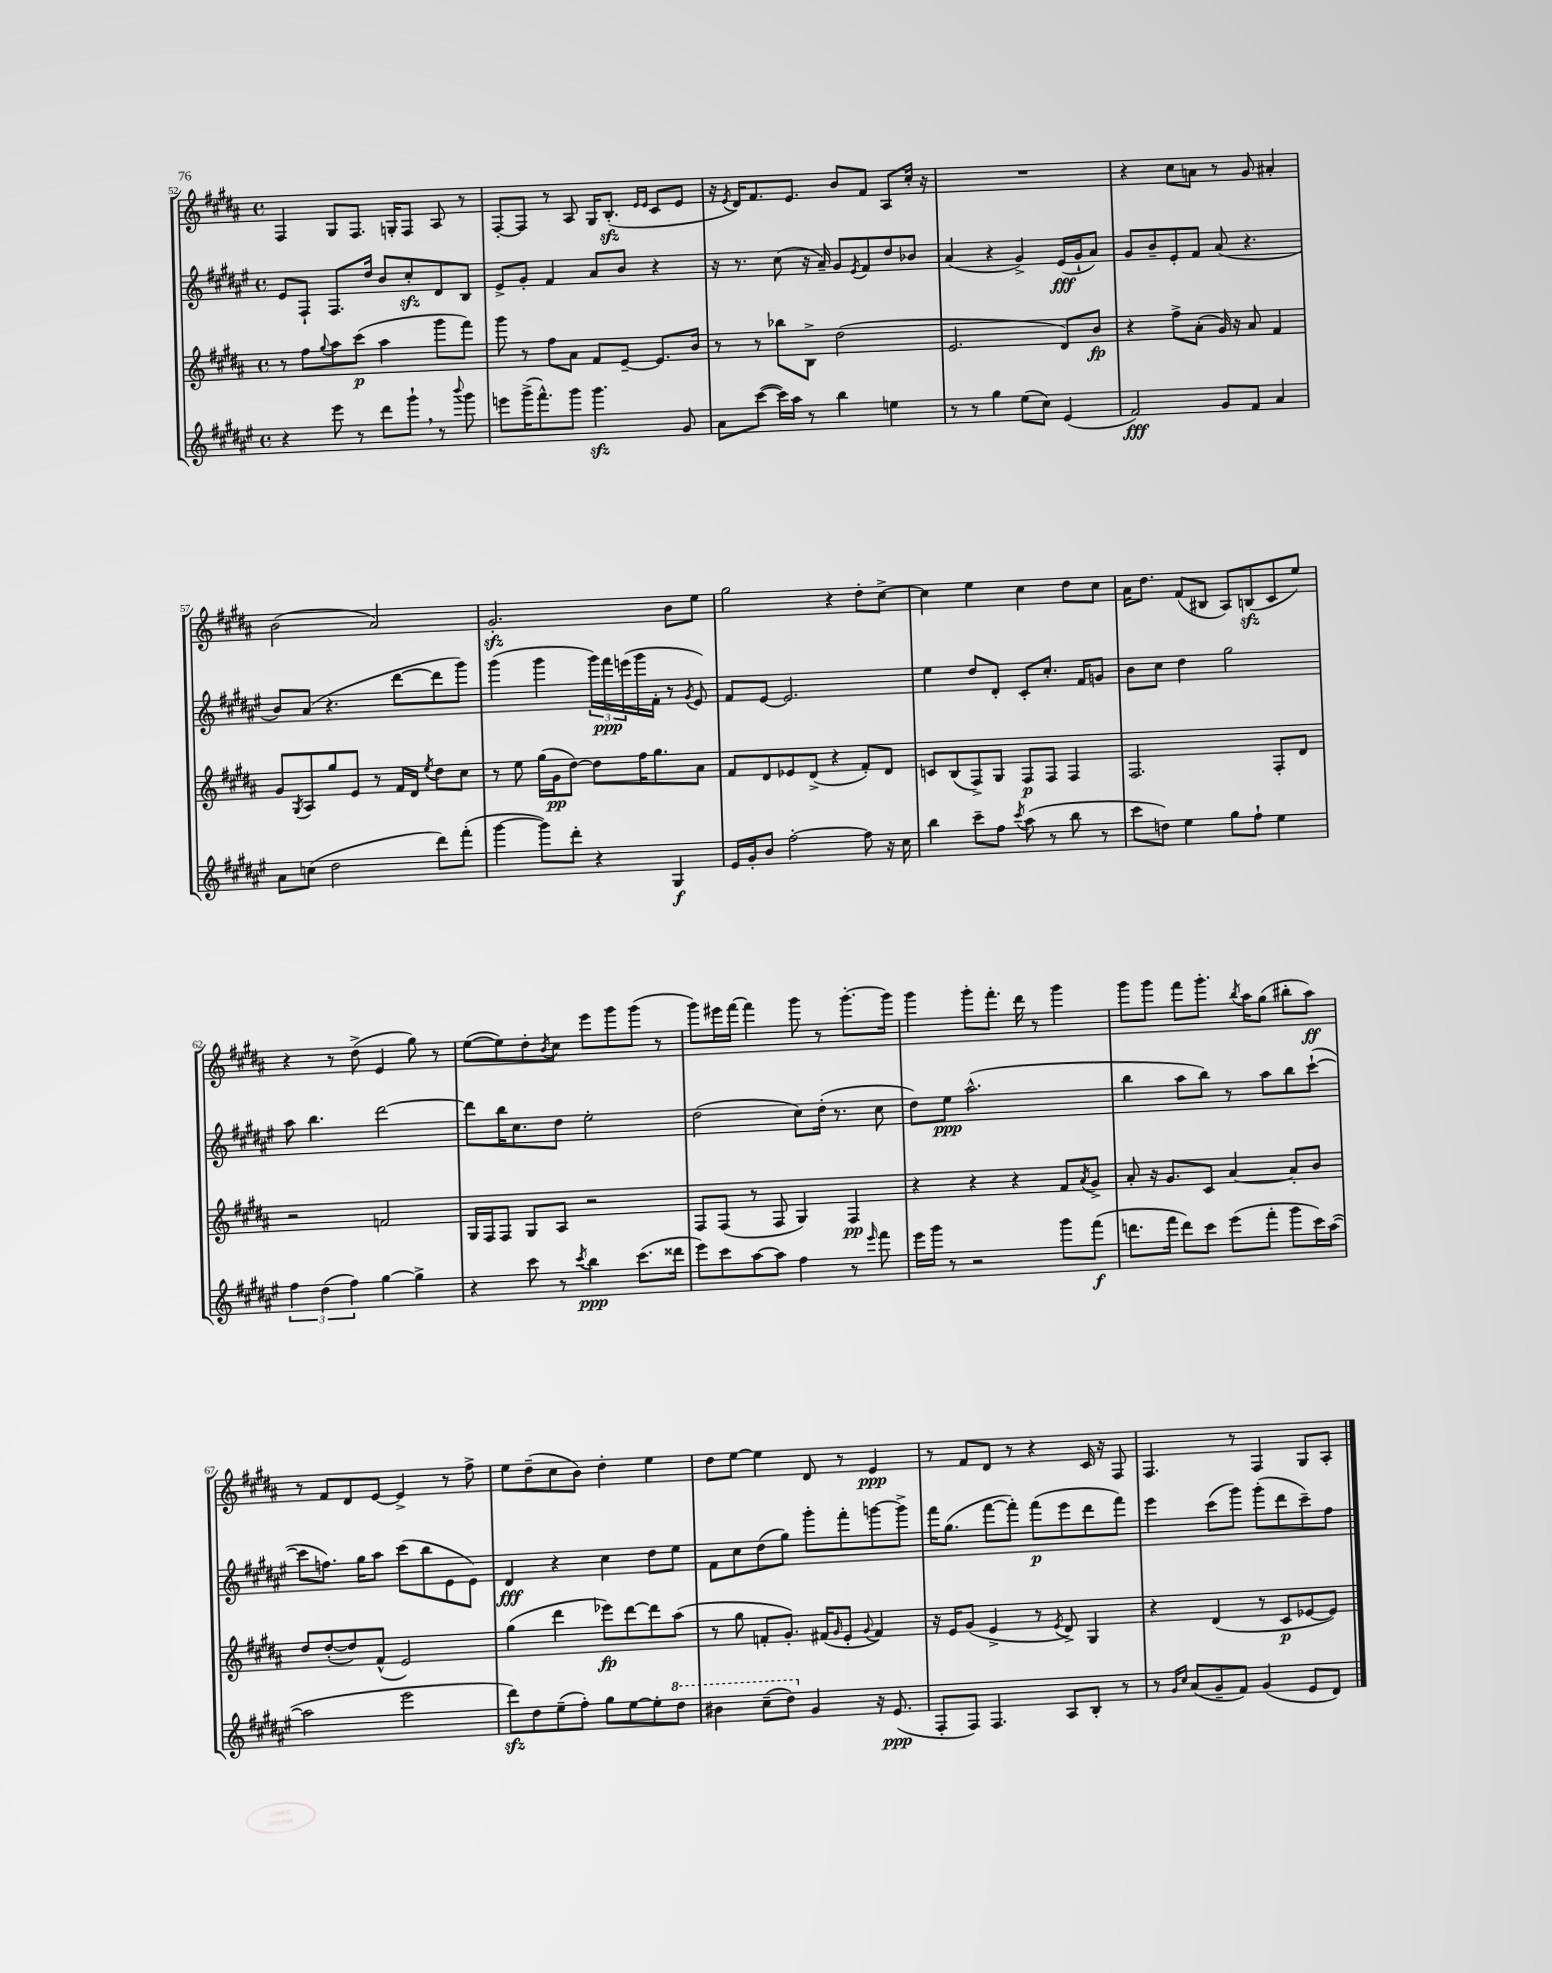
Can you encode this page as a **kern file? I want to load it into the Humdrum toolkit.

**kern	**dynam	**kern	**dynam	**kern	**dynam	**kern	**dynam
*part4	*part4	*part3	*part3	*part2	*part2	*part1	*part1
*staff4	*staff4	*staff3	*staff3	*staff2	*staff2	*staff1	*staff1
*clefG2	*	*clefG2	*	*clefG2	*	*clefG2	*
*k[f#c#g#d#a#e#]	*	*k[f#c#g#d#a#]	*	*k[f#c#g#d#a#e#]	*	*k[f#c#g#d#a#]	*
*M4/4	*	*M4/4	*	*M4/4	*	*M4/4	*
*met(c)	*	*met(c)	*	*met(c)	*	*met(c)	*
=52	=52	=52	=52	=52	=52	=52	=52
4r	.	8r	.	8e#/L	.	4F#/	.
.	.	8ff#\L	.	8F#`/J	.	.	.
.	.	8qqgg#/	.	.	.	.	.
8eee#\	.	8aa#\	.	8.F#/L	.	8G#/L	.
8r	.	(8ccc#\J	p	.	.	8.F#/J	.
.	.	.	.	16dd#/Jk	.	.	.
8ddd#\L	.	4aa#\	.	8b/L	.	.	.
.	.	.	.	.	.	16Gn'/KL	.
8ggg#`,\J	.	.	.	8cc#zz'/	.	8F#/J	.
8r	.	8ggg#\L	.	8d#/	.	8A#/	.
8qqbbb/	.	.	.	.	.	.	.
8ggg#\	.	8fff#\J)	.	8B/J	.	8r	.
=53	=53	=53	=53	=53	=53	=53	=53
8eeen\L	.	8ggg#\	.	8e#^/L	.	[8F#'/L	.
(16ggg#^\K	.	8r	.	8g#'/J	.	8F#/J]	.
8.fff#^^\)	.	.	.	.	.	.	.
.	.	8ff#\L	.	4f#/	.	8r	.
8ggg#\J	.	8a#\J	.	.	.	8A#/	.
4.ggg#zz\	.	8f#/L	.	8a#/L	.	16G#/KL	.
.	.	.	.	.	.	(8.Bzz'/J	.
.	.	[8e~/J	.	8b/J	.	.	.
.	.	.	.	.	.	16qqe/LL	.
.	.	.	.	.	.	16qqe/JJ	.
.	.	8.e/L]	.	4r	.	8c#/L	.
8g#/	.	.	.	.	.	8e/J	.
.	.	16b/Jk	.	.	.	.	.
=54	=54	=54	=54	=54	=54	=54	=54
8a#\L	.	8r	.	16r	.	16r	.
.	.	.	.	.	.	8qe/	.
.	.	.	.	8.r	.	16d#/KL)	.
([8ccc#\J	.	8r	.	.	.	8.f#/	.
16ccc#\LL])	.	8bb-X\L	.	(8cc#\	.	.	.
16aa#\JJ	.	.	.	.	.	8.e/J	.
8r	.	8B^\J	.	16r	.	.	.
.	.	.	.	16a#~/)	.	.	.
4bb\	.	(2dd#\	.	8g#/L	.	8b/L	.
.	.	.	.	8qe#/	.	.	.
.	.	.	.	8f#/	.	8f#/J	.
4een\	.	.	.	8dd#/	.	8A#/L	.
.	.	.	.	8b-X/J	.	16cc#'/Jk	.
.	.	.	.	.	.	16r	.
=55	=55	=55	=55	=55	=55	=55	=55
8r	.	2.e/	.	(4a#/	.	1r	.
8r	.	.	.	.	.	.	.
4gg#\	.	.	.	4r	.	.	.
(8ee#\L	.	.	.	4g#^/)	.	.	.
8cc#\J)	.	.	.	.	.	.	.
(4e#/	.	8d#/L)	.	(16e#/LL	fff	.	.
.	.	.	.	16g#`/J	.	.	.
.	.	8b/J	fp	8a#/J)	.	.	.
=56	=56	=56	=56	=56	=56	=56	=56
2f#/)	fff	4r	.	8g#/L	.	4r	.
.	.	.	.	8b~/	.	.	.
.	.	8ff#^\L	.	8e#'/	.	8cc#\L	.
.	.	(8a#'\J	.	8f#/J	.	8an\J	.
8g#/L	.	16g#/)	.	(8a#/	.	8r	.
.	.	16r	.	.	.	.	.
8f#/J	.	8a#/	.	4.r	.	8g#/	.
4a#/	.	4f#/	.	.	.	4a#X'/	.
!!LO:LB:g=z
=57	=57	=57	=57	=57	=57	=57	=57
8a#\L	.	8g#/L	.	8b/L)	.	(2b\	.
.	.	8qG#/	.	.	.	.	.
(8ccn\J	.	8A#/	.	(8a#/J	.	.	.
2dd#\	.	8gg#/	.	4.r	.	.	.
.	.	8e/J	.	.	.	.	.
.	.	8r	.	.	.	2a#/)	.
.	.	16f#/LL	.	[8ddd#\L	.	.	.
.	.	16d#/JJ	.	.	.	.	.
.	.	8qee/	.	.	.	.	.
8ddd#\L)	.	8dd#\L	.	8ddd#\]	.	.	.
(8fff#'\J	.	8cc#\J	.	8ggg#\J)	.	.	.
=58	=58	=58	=58	=58	=58	=58	=58
[4ggg#\	.	8r	.	(4ggg#\	.	2.g#zz'/	.
.	.	8ee\	.	.	.	.	.
8ggg#\L])	.	(16gg#\LL	.	4ggg#\	.	.	.
.	.	16g#\J	pp	.	.	.	.
8ddd#'\J	.	[8dd#\J)	.	.	.	.	.
4r	.	8dd#\L]	.	24ggg#\LL)	.	.	.
.	.	.	.	24fff#\	ppp	.	.
.	.	.	.	(24eeen\	.	.	.
.	.	16ff#\K	.	16ggg#\	.	.	.
.	.	8.gg#\	.	16f#'\JJ	.	.	.
4G#/	f	.	.	8r	.	8b\L	.
.	.	.	.	8qg#/	.	.	.
.	.	8a#\J	.	8e#/)	.	8ee\J	.
=59	=59	=59	=59	=59	=59	=59	=59
16e#/LL	.	8f#/L	.	8f#/L	.	2gg#\	.
16g#'/J	.	.	.	.	.	.	.
8b/J	.	8d#/	.	[8e#/J	.	.	.
[2ff#'\	.	8e-X/	.	2.e#/]	.	.	.
.	.	(8d#^/J	.	.	.	.	.
.	.	4r	.	.	.	4r	.
8ff#\]	.	8f#'/L)	.	.	.	8dd#'\L	.
16r	.	8d#/J	.	.	.	[8cc#^\J	.
16cc#\	.	.	.	.	.	.	.
=60	=60	=60	=60	=60	=60	=60	=60
4bb\	.	8cn/L	.	4ee#\	.	4cc#\]	.
.	.	(8B/	.	.	.	.	.
8ccc#~\L	.	8F#^/)	.	8dd#/L	.	4ee\	.
8ff#\J	.	8G#/J	.	8d#'/J	.	.	.
8qccc#/	.	.	.	.	.	.	.
(8aa#\	.	8F#/L	p	8c#'/L	.	4cc#\	.
8r	.	8F#/J	.	8.cc#'/J	.	.	.
8bb\	.	4F#/	.	.	.	8dd#\L	.
.	.	.	.	16f#/KL	.	.	.
8r	.	.	.	8gn/J	.	8cc#\J	.
=61	=61	=61	=61	=61	=61	=61	=61
8ccc#\L	.	2.F#/	.	8b\L	.	16a#\KL	.
.	.	.	.	.	.	8.dd#\J	.
8ddn\J)	.	.	.	8cc#\J	.	.	.
4ee#\	.	.	.	4dd#\	.	(8f#/L	.
.	.	.	.	.	.	8B#X/J	.
8gg#\L	.	.	.	2gg#\	.	8A#/L)	.
8ff#`\J	.	.	.	.	.	(8Bnzz/	.
4ee#\	.	8F#'/L	.	.	.	8c#/	.
.	.	8d#/J	.	.	.	8ee/J)	.
!!LO:LB:g=z
=62	=62	=62	=62	=62	=62	=62	=62
6ff#\	.	2r	.	8aa#\	.	4r	.
.	.	.	.	4.bb\	.	.	.
(6dd#\	.	.	.	.	.	.	.
.	.	.	.	.	.	8r	.
6ff#\)	.	.	.	.	.	.	.
.	.	.	.	.	.	(8dd#^\	.
[4gg#\	.	2fn/	.	[2ddd#\	.	4e/	.
4gg#^\]	.	.	.	.	.	8gg#\)	.
.	.	.	.	.	.	8r	.
=63	=63	=63	=63	=63	=63	=63	=63
4r	.	16G#/LL	.	8ddd#\L]	.	([8ee\L	.
.	.	16F#/J	.	.	.	.	.
.	.	8F#/J	.	16bb\K	.	8ee\])	.
.	.	.	.	8.cc#\	.	.	.
8ccc#\	.	8G#/L	.	.	.	8dd#'\	.
.	.	.	.	.	.	8qb/	.
8r	.	8A#/J	.	8dd#\J	.	8cc#\J	.
8qccc#/	.	.	.	.	.	.	.
4bb\	ppp	2r	.	2ee#'\	.	8eee\L	.
.	.	.	.	.	.	8ggg#\	.
(8.ccc#\L	.	.	.	.	.	(8ggg#\J	.
.	.	.	.	.	.	8r	.
16ddd##X\Jk	.	.	.	.	.	.	.
=64	=64	=64	=64	=64	=64	=64	=64
8eee#\L)	.	8F#/L	.	(2dd#\	.	8ggg#\L)	.
8ccc#\	.	(8F#/J	.	.	.	16eee#X\L	.
.	.	.	.	.	.	[16fff#\JJ	.
[8aa#\	.	8r	.	.	.	4fff#\]	.
8aa#\J]	.	8F#/	.	.	.	.	.
4ff#\	.	4G#/)	.	8cc#\L)	.	8ggg#\	.
.	.	.	.	(16dd#'\Jk	.	8r	.
.	.	.	.	8.r	.	.	.
8r	.	4F#/	pp	.	.	[8.ggg#'\L	.
16qqeee#/	.	.	.	.	.	.	.
8fff#\	.	.	.	8cc#\	.	.	.
.	.	.	.	.	.	16ggg#\Jk]	.
=65	=65	=65	=65	=65	=65	=65	=65
16eee#\LL	.	4r	.	8dd#\L)	.	4ggg#\	.
16ggg#\JJ	.	.	.	.	.	.	.
8r	.	.	.	8ee#\J	ppp	.	.
2r	.	4r	.	(2.aa#^^\	.	8ggg#'\L	.
.	.	.	.	.	.	8.fff#'\J	.
.	.	4r	.	.	.	.	.
.	.	.	.	.	.	16ddd#\	.
.	.	.	.	.	.	8r	.
8ggg#\L	.	8f#/L	.	.	.	4ggg#\	.
.	.	8qa#/	.	.	.	.	.
(8fff#\J	f	8g#^/J	.	.	.	.	.
=66	=66	=66	=66	=66	=66	=66	=66
8.dddn\L	.	8a#'/	.	4bb\	.	8ggg#\L	.
.	.	16r	.	.	.	8ggg#\J	.
16fff#\Jk	.	8.g#/L	.	.	.	.	.
8ddd\L)	.	.	.	8aa#\L	.	8fff#\L	.
8ccc#\J	.	8c#/J	.	8bb\J)	.	8.ggg#'\J	.
(8eee#\L	.	[4a#/	.	8r	.	.	.
.	.	.	.	.	.	8qbb/	.
.	.	.	.	.	.	16aa#\KL	.
8fff#'\J	.	.	.	8aa#\L	.	(8gg#\J	.
8ggg#\L	.	8a#'/L]	.	8bb\	.	8bb#X'\L	.
16ccc#\L)	.	8b/J	.	([8ccc#`\J	.	8aa#\J)	ff
([16aa#\JJ	.	.	.	.	.	.	.
!!LO:LB:g=z
=67	=67	=67	=67	=67	=67	=67	=67
2aa#\]	.	8dd#/L	.	8ccc#\L]	.	8r	.
.	.	([8dd#'/	.	8.ffn\J)	.	8f#/L	.
.	.	8dd#/])	.	.	.	8d#/	.
.	.	.	.	16gg#\KL	.	.	.
.	.	(8f#^^/J	.	8aa#\J	.	[8e/J	.
2eee#\	.	2e/)	.	(8ccc#\L	.	4e^/]	.
.	.	.	.	8bb\	.	.	.
.	.	.	.	8e#\	.	8r	.
.	.	.	.	8e#\J)	.	8ff#^\	.
=68	=68	=68	=68	=68	=68	=68	=68
8ddd#zz\L)	.	(4gg#\	.	4d#/	fff	8ee\L	.
8dd#\	.	.	.	.	.	(8dd#~\	.
(8ee#~\	.	4ddd#\	.	4r	.	8cc#\	.
8ff#'\J)	.	.	.	.	.	8b\J)	.
8gg#\L	.	8eee-X\L)	fp	4cc#\	.	4dd#'\	.
[8ee#\	.	[8ddd#\	.	.	.	.	.
8ee#'\]	.	8ddd#\]	.	8dd#\L	.	4ee\	.
*8va	*	*	*	*	*	*	*
8ddd#\J	.	(8aa#\J	.	8ee#\J	.	.	.
=69	=69	=69	=69	=69	=69	=69	=69
4bb#X\	.	8r	.	8f#\L	.	8dd#\L	.
.	.	8gg#\	.	8cc#\	.	[8ee\J	.
(8ccc#~\L	.	8fn'/L	.	(8dd#\	.	4ee\]	.
8ddd#\J)	.	8.g#'/J)	.	8gg#\J)	.	.	.
*X8va	*	*	*	*	*	*	*
4g#/	.	.	.	8ggg#'\L	.	8d#/	.
.	.	(16f#X/KL	.	.	.	.	.
.	.	16qqg#/	.	.	.	.	.
.	.	8e'/J	.	8fff#'\	.	8r	.
.	.	8qqg#/	.	.	.	.	.
16r	.	4f#/)	.	[8gggn\	.	4e/	ppp
(8.e#/	ppp	.	.	.	.	.	.
.	.	.	.	8ggg^\J]	.	.	.
=70	=70	=70	=70	=70	=70	=70	=70
8F#'/L	.	16r	.	16fff#\KL	.	8r	.
.	.	16e/KL	.	(8.gg#\J	.	.	.
8F#/J)	.	(8g#/J	.	.	.	8f#/L	.
4.F#/	.	4e^/	.	[8fff#\L	.	8d#/J	.
.	.	.	.	8fff#'\J])	.	8r	.
.	.	8r	.	(8fff#\L	p	4r	.
.	.	8qe/	.	.	.	.	.
8A#/L	.	8d#^/)	.	8eee#\	.	.	.
8B'/J	.	4G#/	.	8ddd#\	.	16c#/	.
.	.	.	.	.	.	16r	.
8r	.	.	.	8fff#\J)	.	8F#/	.
=71	=71	=71	=71	=71	=71	=71	=71
8r	.	4r	.	4eee#\	.	4.F#/	.
16qqg#/LL	.	.	.	.	.	.	.
16qqcc#/JJ	.	.	.	.	.	.	.
(8a#/L	.	.	.	.	.	.	.
8g#~/	.	(4d#/	.	(8ccc#\L	.	.	.
8f#/J)	.	.	.	8ggg#\J)	.	8r	.
(4g#/	.	8r	.	(8ggg#'\L	.	4F#/	.
.	.	8c#/L	p	8ddd#\	.	.	.
8e#/L	.	[8e-X/	.	8ccc#~\)	.	8G#/L	.
8d#/J)	.	8e-/J])	.	8ff#\J	.	8A#'/J	.
==	==	==	==	==	==	==	==
*-	*-	*-	*-	*-	*-	*-	*-
